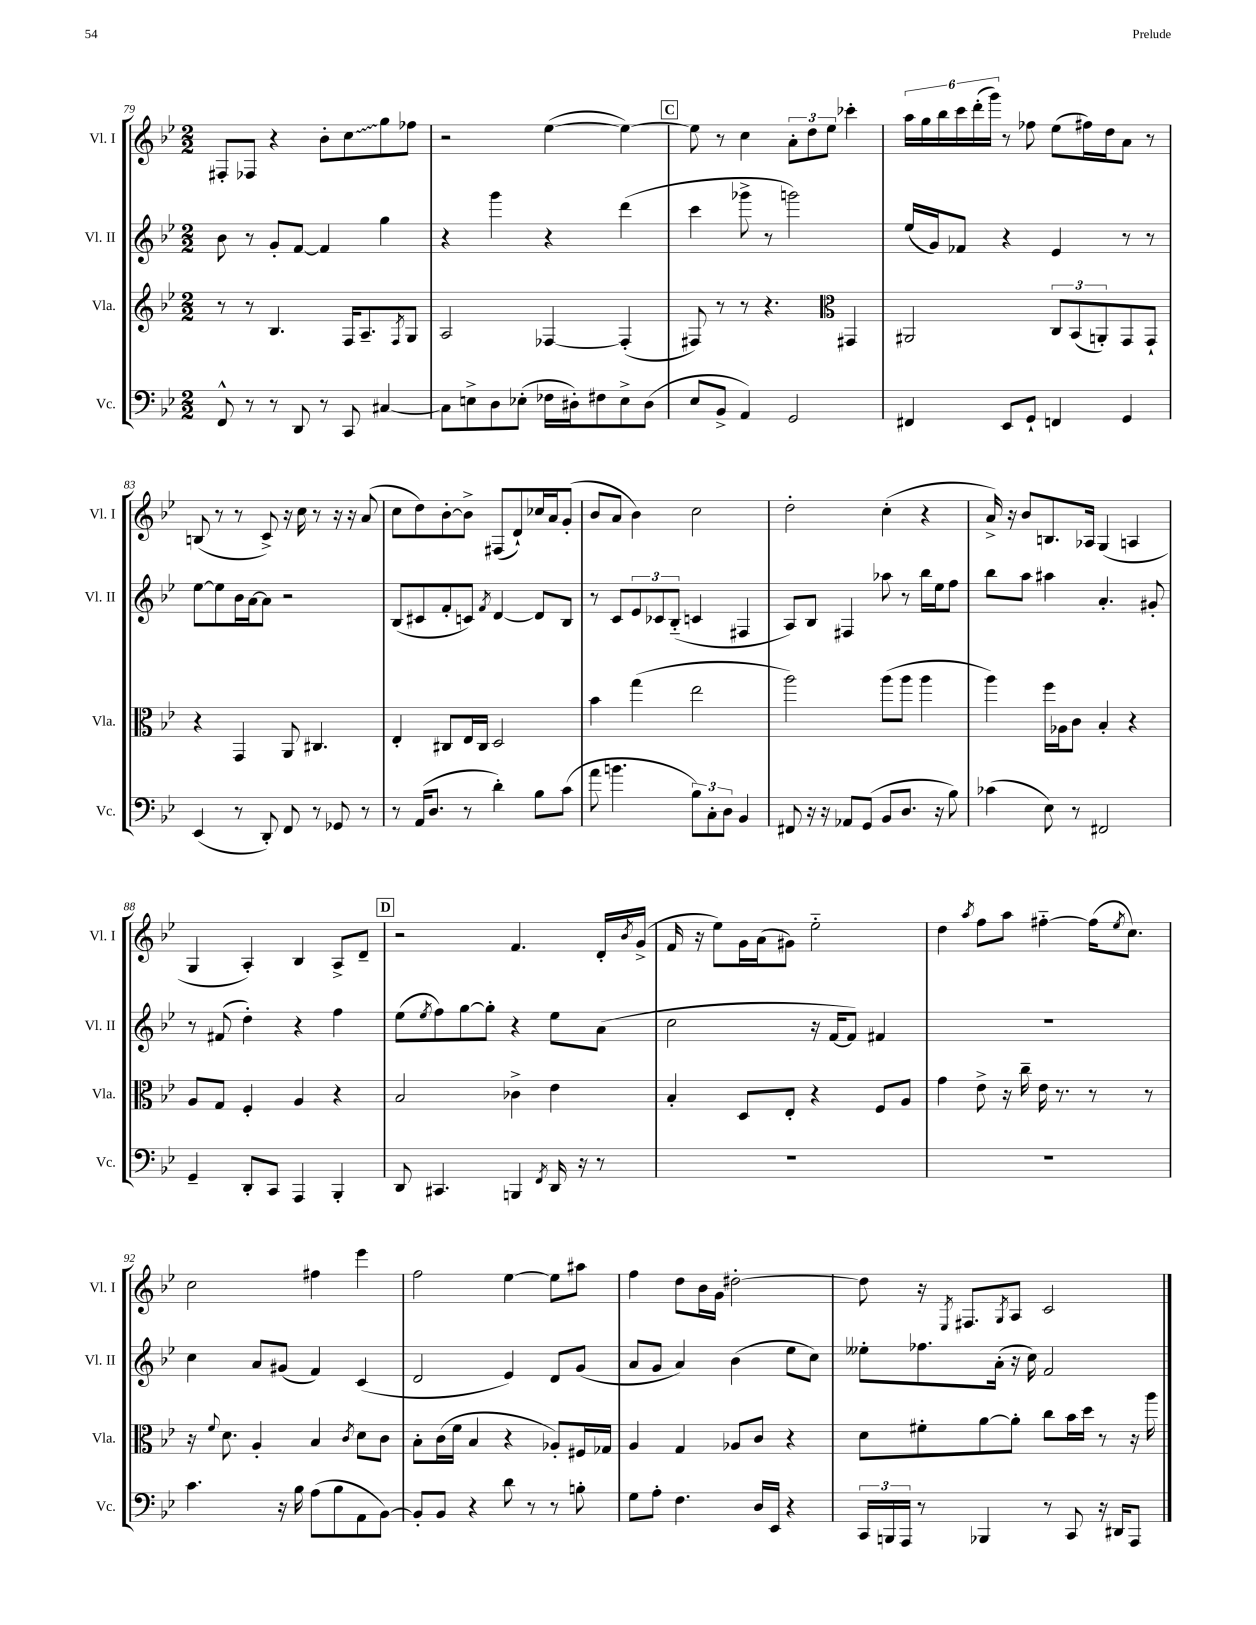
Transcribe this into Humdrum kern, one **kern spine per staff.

**kern	**kern	**kern	**kern
*staff4	*staff3	*staff2	*staff1
*clefF4	*clefG2	*clefG2	*clefG2
*k[b-e-]	*k[b-e-]	*k[b-e-]	*k[b-e-]
*M2/2	*M2/2	*M2/2	*M2/2
8FF^^	8r	8b-	8F#'
8r	8r	8r	8F-
8r	4.B-	8g'	4r
8DD	.	[8f	.
8r	.	4f]	8b-'
8CC	16F	.	8cc
.	8.A~	.	.
[4C#	.	4gg	8gg
.	8qF	.	.
.	8G	.	8ff-
=	=	=	=
8C#]	2A	4r	2r
8E^	.	.	.
8D	.	4ggg	.
(8E-'	.	.	.
16F-	[4F-	4r	([4ee-
16D#')	.	.	.
8F#	.	.	.
8E-^	(4F-']	(4ddd	4ee-_)
(8D#	.	.	.
=	=	=	=
8E-	8F#)	4ccc	8ee-]
8BB-^	8r	.	8r
4AA)	8r	8ggg-^	4cc
.	4.r	8r	.
2GG	.	2ggg)	12a'
.	.	.	12dd
.	.	.	12ee-
*	*clefC3	*	*
.	4GG#	.	4ccc-'
=	=	=	=
4FF#	2AA#	(16ee-	24aa
.	.	.	24gg
.	.	16g)	.
.	.	.	24bb-
.	.	8f-	24ccc
.	.	.	(24ddd'
.	.	.	24ggg)
8EE-	.	4r	8r
8GG`	.	.	8ff-
4FF	12C	4e-	(8ee-
.	(12BB-	.	.
.	.	.	16ff#)
.	12AA')	.	.
.	.	.	16dd
4GG	8GG	8r	8a
.	8GG`	8r	8r
=	=	=	=
(4EE-	4r	[8ee-	(8B
.	.	8ee-]	8r
8r	4GG	16b-	8r
.	.	[16a	.
8DD')	.	8a]	8c^)
8FF	8AA	2r	16r
.	.	.	16cc
8r	4.C#	.	8r
8GG-	.	.	16r
.	.	.	16r
8r	.	.	(8a
=	=	=	=
8r	4E-'	(8B-	8cc
(16AA	.	8c#	8dd)
8.D	.	.	.
.	8C#	8f'	[8b-'
8r	16E-	8c)	8b-^]
.	16C#	.	.
.	.	8qf	.
4d')	2D	[4d	(8F#
.	.	.	8d`)
8B-	.	8d]	16cc-
.	.	.	16a
(8c	.	8B-	(8g'
=	=	=	=
8a	4b-	8r	8b-
4.b	.	8c	8a
.	(4gg	12e-	4b-)
.	.	12c-	.
.	.	(12B-'~	.
12B-)	2ee-	4c	2cc
12C'	.	.	.
12D	.	.	.
4BB-	.	4F#	.
=	=	=	=
8FF#	2aa)	8A)	2dd'
16r	.	8B-	.
16r	.	.	.
8AA-	.	4F#	.
(8GG	.	.	.
8BB-	(8aa	8aa-	(4cc'
8.D	8aa	8r	.
.	4aa	16bb-	4r
16r	.	16ee-	.
8B-)	.	8ff	.
=	=	=	=
(4c-	4aa)	8bb-	16a^)
.	.	.	16r
.	.	8aa	8b-
8E-)	16ff	4aa#	8.B
.	16A-	.	.
8r	8c	.	.
.	.	.	16A-
2FF#	4B-'	4.a'	(4G
.	4r	.	4A
.	.	8g#'	.
=	=	=	=
4GG~	8A	8r	4G
.	8G	(8f#	.
8DD'	4F'	4dd')	4A')
8CC	.	.	.
4AAA	4A	4r	4B-
4BBB-'	4r	4ff	8A^
.	.	.	8d~
=	=	=	=
8DD	2B-	(8ee-	2r
.	.	8qee-	.
4.CC#	.	8ff)	.
.	.	[8gg	.
.	.	8gg']	.
4BBB	4c-^	4r	4.f
8qFF	.	.	.
16DD	4e-	8ee-	.
16r	.	.	.
8r	.	(8a	16d'
.	.	.	8qb-
.	.	.	(16g^
=	=	=	=
1r	4B-'	2cc	16f
.	.	.	16r
.	.	.	8ee-)
.	8D	.	16g
.	.	.	(16a
.	8E-'	.	8g#)
.	4r	16r	2ee-'~
.	.	[16f	.
.	.	8f])	.
.	8F	4f#	.
.	8A	.	.
=	=	=	=
1r	4g	1r	4dd
.	.	.	8qaa
.	8e-^	.	8ff
.	16r	.	8aa
.	16cc~	.	.
.	16e-	.	[4ff#'~
.	8.r	.	.
.	8r	.	(16ff#]
.	.	.	8qee-
.	.	.	8.cc)
.	8r	.	.
=	=	=	=
4.c	16r	4cc	2cc
.	8qqf	.	.
.	8.d	.	.
.	4A'	8a	.
16r	.	(8g#	.
16B-	.	.	.
(8A	4B-	4f)	4ff#
8B-	.	.	.
.	8qc	.	.
8AA	8d	(4c	4eee-
[8BB-)	8c	.	.
=	=	=	=
8BB-']	8B-'	2d	2ff
8BB-	(16c	.	.
.	16f	.	.
4r	4B-	.	.
8d	4r	4e-)	[4ee-
8r	.	.	.
8r	8A-')	8d	8ee-]
8B'	16F#	(8g	8aa#
.	16G-	.	.
=	=	=	=
8G	4A	8a	4ff
8A'	.	8g	.
4.F	4G	4a)	8dd
.	.	.	16b-
.	.	.	16g
.	8A-	(4b-	[2dd#'
16D	8c	.	.
16EE-	.	.	.
4r	4r	8ee-	.
.	.	8cc)	.
=	=	=	=
24CC	8d	8ee--'	8dd#]
24BBB	.	.	.
24AAA	.	.	.
8r	8f#'	8.ff-	16r
.	.	.	8qE-
.	.	.	8.F#
4BBB-	[8a	.	.
.	.	(16a'	.
.	.	.	8qG
.	8a']	16r	8A
.	.	16cc)	.
8r	8cc	2f	2c
8CC	16b-	.	.
.	16dd	.	.
16r	8r	.	.
16DD#	.	.	.
8AAA	16r	.	.
.	16aa	.	.
==	==	==	==
*-	*-	*-	*-
